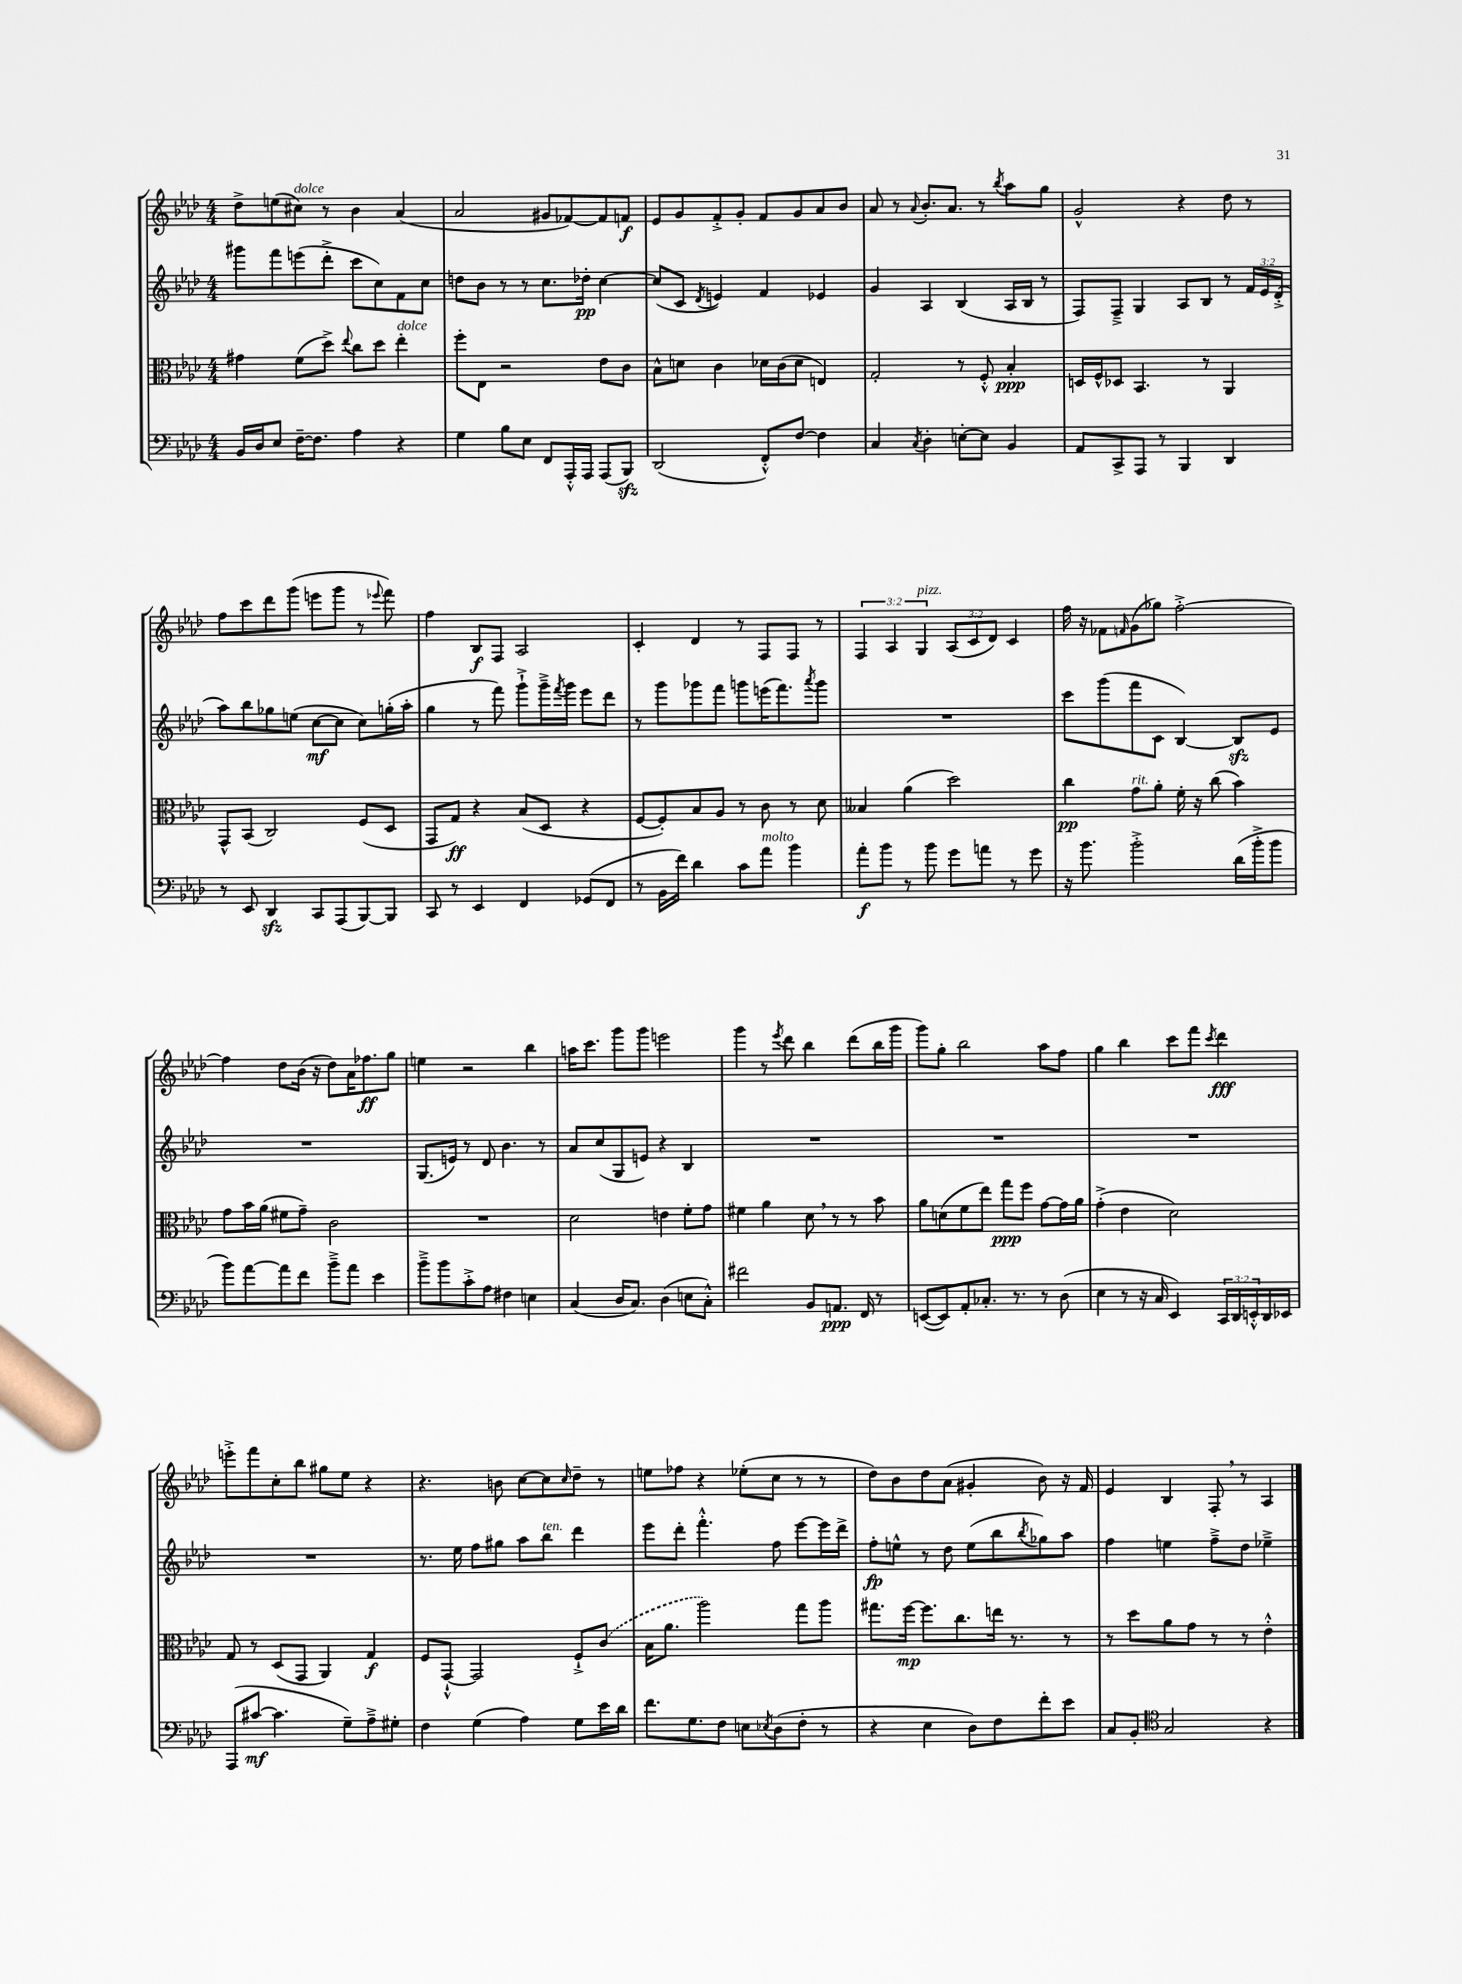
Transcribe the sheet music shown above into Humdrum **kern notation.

**kern	**dynam	**kern	**dynam	**kern	**dynam	**kern	**dynam
*part4	*part4	*part3	*part3	*part2	*part2	*part1	*part1
*staff4	*staff4	*staff3	*staff3	*staff2	*staff2	*staff1	*staff1
*clefF4	*	*clefC3	*	*clefG2	*	*clefG2	*
*k[b-e-a-d-]	*	*k[b-e-a-d-]	*	*k[b-e-a-d-]	*	*k[b-e-a-d-]	*
*M4/4	*	*M4/4	*	*M4/4	*	*M4/4	*
=91	=91	=91	=91	=91	=91	=91	=91
16BB-/LL	.	4g#X\	.	8ggg#X\L	.	8dd-^\L	.
16D-/J	.	.	.	.	.	.	.
8E-/J	.	.	.	8fff\	.	(8een\	.
!	!	!	!	!	!	!LO:TX:a:i:t=dolce	!
[16F~\KL	.	(8f\L	.	(8eeen\	.	8cc#X\J)	.
8.F\J]	.	.	.	.	.	.	.
.	.	8dd-^\J)	.	8ddd-'^\J	.	8r	.
.	.	8qqee-/	.	.	.	.	.
4A-\	.	8cc\L	.	8ccc\L	.	4b-\	.
.	.	8dd-\J	.	8cc\)	.	.	.
!	!	!LO:TX:a:i:t=dolce	!	!	!	!	!
4r	.	4ee-'\	.	8f\	.	(4a-/	.
.	.	.	.	8cc\J	.	.	.
=92	=92	=92	=92	=92	=92	=92	=92
4G\	.	8ff'\L	.	8ddn\L	.	2a-/	.
.	.	8E-\J	.	8b-\J	.	.	.
8B-\L	.	2r	.	8r	.	.	.
8E-\J	.	.	.	8r	.	.	.
8FF/L	.	.	.	8.cc\L	.	8g#X/L	.
16AAA-'^^/L	.	.	.	.	.	[8f-X/)	.
16AAA-/JJ	.	.	.	16dd-X'\Jk	pp	.	.
(8AAA-/L	.	8e-\L	.	[4cc\	.	8f-/]	.
8BBB-zz/J)	.	8c\J	.	.	.	8fn/J	f
=93	=93	=93	=93	=93	=93	=93	=93
(2DD-/	.	8B-^^\L	.	(8cc/L]	.	8e-/L	.
.	.	8dn\J	.	8c/J	.	8g/	.
.	.	.	.	8qd-/	.	.	.
.	.	4c\	.	4en/)	.	8f'^/	.
.	.	.	.	.	.	8g'/J	.
8FF'^^/L)	.	16d-X\LL	.	4f/	.	8f/L	.
.	.	(16c\J	.	.	.	.	.
[8F/J	.	8d-\J	.	.	.	8g/	.
4F\]	.	4En/)	.	4e-X/	.	8a-/	.
.	.	.	.	.	.	8b-/J	.
=94	=94	=94	=94	=94	=94	=94	=94
4C/	.	2G'/	.	4g/	.	8a-/	.
.	.	.	.	.	.	8r	.
8qC/	.	.	.	.	.	8qqa-/	.
4D-'\	.	.	.	4A-/	.	8.b-'/L	.
.	.	.	.	.	.	8.a-/J	.
[8En'\L	.	8r	.	(4B-/	.	.	.
8E\J]	.	8F'^^/	.	.	.	8r	.
.	.	.	.	.	.	8qbb-/	.
4BB-/	.	4B-'/	ppp	16A-/LL	.	8aa-\L	.
.	.	.	.	16B-/JJ	.	.	.
.	.	.	.	8r	.	8gg\J	.
=95	=95	=95	=95	=95	=95	=95	=95
8AA-/L	.	16Dn/LL	.	8F/L)	.	2g^^/	.
.	.	16F^^/J	.	.	.	.	.
8CC^/	.	8D-X/J	.	8F~^/J	.	.	.
8AAA-/J	.	4.BB-/	.	4G/	.	.	.
8r	.	.	.	.	.	.	.
4BBB-/	.	.	.	8A-/L	.	4r	.
.	.	8r	.	8B-/J	.	.	.
4DD-/	.	4AA-/	.	8r	.	8dd-\	.
.	.	.	.	24f/LL	.	8r	.
.	.	.	.	24e-/	.	.	.
.	.	.	.	(24d-'^/JJ	.	.	.
!!LO:LB:g=z
=96	=96	=96	=96	=96	=96	=96	=96
8r	.	8GG^^/L	.	8aa-\L)	.	8ff\L	.
8EE-/	.	(8BB-/J	.	8bb-\	.	8ccc\	.
4DD-zz/	.	2C/)	.	8gg-X\	.	8ddd-\	.
.	.	.	.	(8een\J	.	(8ggg\J	.
8CC/L	.	.	.	[8cc\L	mf	8eeen\L	.
(8AAA-/	.	.	.	8cc\J]	.	8ggg\J	.
[8BBB-/)	.	(8F/L	.	8cc\L)	.	8r	.
.	.	.	.	.	.	8qqeee-X/	.
8BBB-/J]	.	8D-/J	.	(16ggn'\L	.	8fff\)	.
.	.	.	.	16aa-'\JJ	.	.	.
=97	=97	=97	=97	=97	=97	=97	=97
8CC/	.	8GG/L	.	4gg\	.	4ff\	.
8r	.	8G/J)	ff	.	.	.	.
4EE-/	.	4r	.	8r	.	8B-/L	f
.	.	.	.	8fff\)	.	8F/J	.
4FF/	.	(8B-/L	.	8ggg`^\L	.	2A-/	.
.	.	8D-/J	.	16ggg~^\L	.	.	.
.	.	.	.	8qfff/	.	.	.
.	.	.	.	16ggg\JJ	.	.	.
(8GG-X/L	.	4r	.	8eee-\L	.	.	.
8FF/J	.	.	.	8ddd-\J	.	.	.
=98	=98	=98	=98	=98	=98	=98	=98
8r	.	[8F/L	.	8r	.	4c'/	.
16BB-\LL	.	8F'/])	.	8ggg\L	.	.	.
16f\JJ)	.	.	.	.	.	.	.
4d-\	.	8B-/	.	8ggg-X\	.	4d-/	.
.	.	8A-/J	.	8fff\J	.	.	.
8c\L	.	8r	.	8gggn\L	.	8r	.
!LO:TX:a:i:t=molto	!	!	!	!	!	!	!
8a-\J	.	8c\	.	(16eeen\K	.	8F/L	.
.	.	.	.	8.fff\)	.	.	.
4b-\	.	8r	.	.	.	8F/J	.
.	.	.	.	8qaaa-/	.	.	.
.	.	8d-\	.	8ggg\J	.	8r	.
=99	=99	=99	=99	=99	=99	=99	=99
8a-'\L	f	4B--X/	.	1r	.	6F/	.
8b-\J	.	.	.	.	.	.	.
.	.	.	.	.	.	6A-/	.
8r	.	(4a-\	.	.	.	.	.
!	!	!	!	!	!	!LO:TX:a:i:t=pizz.	!
.	.	.	.	.	.	6G/	.
8b-\	.	.	.	.	.	.	.
8g\L	.	2dd-\)	.	.	.	(12A-/L	.
.	.	.	.	.	.	12c/	.
8an\J	.	.	.	.	.	.	.
.	.	.	.	.	.	12d-/J)	.
8r	.	.	.	.	.	4c/	.
8g\	.	.	.	.	.	.	.
=100	=100	=100	=100	=100	=100	=100	=100
16r	.	4cc\	pp	8ccc\L	.	16ff\	.
8.b-\	.	.	.	.	.	16r	.
.	.	.	.	(8ggg\	.	8f-X\L	.
.	.	.	.	.	.	16qqfn/	.
!	!	!LO:TX:a:i:t=rit.	!	!	!	!	!
2b-'^\	.	8g\L	.	8fff\	.	(8g\	.
.	.	8a-'\J	.	8c\J	.	8gg-X\J)	.
.	.	16f'\	.	[4B-/)	.	[2ff'^\	.
.	.	16r	.	.	.	.	.
.	.	(8cc\	.	.	.	.	.
(16d-\LL	.	4b-\)	.	8B-zz/L]	.	.	.
16b-'^\J	.	.	.	.	.	.	.
8b-\J	.	.	.	8e-/J	.	.	.
!!LO:LB:g=z
=101	=101	=101	=101	=101	=101	=101	=101
8b-\L)	.	8g\L	.	1r	.	4ff\]	.
[8a-\	.	16b-\L	.	.	.	.	.
.	.	(16a-\JJ	.	.	.	.	.
8a-\]	.	8f#X\L	.	.	.	8dd-\L	.
8f\J	.	8g~\J)	.	.	.	(16b-\Jk	.
.	.	.	.	.	.	16r	.
8b-~^\L	.	2c\	.	.	.	8dd-\L)	.
8a-\J	.	.	.	.	.	16a-\K	.
.	.	.	.	.	.	8.ff-X\	ff
4e-\	.	.	.	.	.	.	.
.	.	.	.	.	.	8gg\J	.
=102	=102	=102	=102	=102	=102	=102	=102
8b-~^\L	.	1r	.	(8.G/L	.	4een\	.
8b-\	.	.	.	.	.	.	.
.	.	.	.	16en/Jk)	.	.	.
8c'^\	.	.	.	8r	.	2r	.
8A-\J	.	.	.	8d-/	.	.	.
4F#X\	.	.	.	4.b-\	.	.	.
4En\	.	.	.	.	.	4bb-\	.
.	.	.	.	8r	.	.	.
=103	=103	=103	=103	=103	=103	=103	=103
(4C/	.	2d-\	.	8a-/L	.	16aan\KL	.
.	.	.	.	.	.	8.ccc\J	.
.	.	.	.	(8cc/	.	.	.
16D-/KL	.	.	.	8G/	.	8ggg\L	.
8.C/J)	.	.	.	.	.	.	.
.	.	.	.	8en/J)	.	8ggg\J	.
(4D-\	.	4en\	.	4r	.	2eeen\	.
8En\L	.	8f'\L	.	4B-/	.	.	.
8C'^^\J)	.	8g\J	.	.	.	.	.
=104	=104	=104	=104	=104	=104	=104	=104
2f#X\	.	4f#X\	.	1r	.	4ggg\	.
.	.	4a-\	.	.	.	8r	.
.	.	.	.	.	.	8qeee-/	.
.	.	.	.	.	.	8ddd-\	.
8BB-/L	.	8d-,\	.	.	.	4bb-\	.
8.AAn/J	ppp	8r	.	.	.	.	.
.	.	8r	.	.	.	(8ddd-\L	.
16FF/	.	.	.	.	.	.	.
8r	.	8b-\	.	.	.	16bb-\L	.
.	.	.	.	.	.	16ggg\JJ	.
=105	=105	=105	=105	=105	=105	=105	=105
([8EEn/L	.	8a-\L	.	1r	.	8ggg\L)	.
8EE/])	.	(8dn\	.	.	.	8gg'\J	.
8AA-'/	.	8f\	.	.	.	2bb-\	.
8.C-X'/J	.	8ee-\J)	.	.	.	.	.
.	.	8gg\L	ppp	.	.	.	.
8.r	.	.	.	.	.	.	.
.	.	8ff\J	.	.	.	.	.
8r	.	[8g\L	.	.	.	8aa-\L	.
(8D-\	.	16g\L]	.	.	.	8ff\J	.
.	.	16a-\JJ	.	.	.	.	.
=106	=106	=106	=106	=106	=106	=106	=106
4E-\	.	(4g'^\	.	1r	.	4gg\	.
8r	.	4e-\	.	.	.	4bb-\	.
16r	.	.	.	.	.	.	.
16C/	.	.	.	.	.	.	.
4EE-/)	.	2d-\)	.	.	.	8ccc\L	.
.	.	.	.	.	.	8fff\J	.
.	.	.	.	.	.	8qccc/	.
24CC/LL	.	.	.	.	.	4ddd-\	fff
24DD-/	.	.	.	.	.	.	.
24EEn'^^/	.	.	.	.	.	.	.
16DD-/	.	.	.	.	.	.	.
16EE-X/JJ	.	.	.	.	.	.	.
!!LO:LB:g=z
=107	=107	=107	=107	=107	=107	=107	=107
(8AAA-/L	.	8G/	.	1r	.	8eeen'^\L	.
[8c#X/J	mf	8r	.	.	.	8fff\	.
4.c#\]	.	(8D-/L	.	.	.	8cc'\	.
.	.	8GG/J	.	.	.	8bb-\J	.
.	.	4AA-/)	.	.	.	8gg#X\L	.
8G~\L)	.	.	.	.	.	8ee-\J	.
8A-~^\	.	4G/	f	.	.	4r	.
8G#X'\J	.	.	.	.	.	.	.
=108	=108	=108	=108	=108	=108	=108	=108
4F\	.	8F/L	.	8.r	.	4.r	.
.	.	[8GG`^^/J	.	.	.	.	.
.	.	.	.	16ee-\	.	.	.
(4G\	.	2GG/]	.	8ff\L	.	.	.
.	.	.	.	8gg#X\J	.	8bn\	.
4A-\)	.	.	.	8aa-\L	.	[8cc\L	.
!	!	!	!	!LO:TX:a:i:t=ten.	!	!	!
.	.	.	.	8bb-\J	.	8cc\]	.
.	.	.	.	.	.	16qqcc/	.
8G\L	.	8F`^/L	.	4ddd-\	.	8dd-~\J	.
16e-\L	.	(8c/J	.	.	.	8r	.
16d-\JJ	.	.	.	.	.	.	.
=109	=109	=109	=109	=109	=109	=109	=109
8.f\L	.	16B-\KL	.	8eee-\L	.	8een\L	.
.	.	8.a-\J	.	.	.	.	.
.	.	.	.	8ddd-'\J	.	8ff-X\J	.
8.G\	.	.	.	.	.	.	.
.	.	2aa-\)	.	4.fff'^^\	.	4r	.
8F\J	.	.	.	.	.	.	.
8En\L	.	.	.	.	.	(8ee-X'\L	.
8qE-X/	.	.	.	.	.	.	.
(8D-\	.	.	.	8ff\	.	8cc\J	.
8F'\J	.	8gg\L	.	[8eee-\L	.	8r	.
8r	.	8aa-\J	.	16eee-\L]	.	8r	.
.	.	.	.	16ddd-^\JJ	.	.	.
=110	=110	=110	=110	=110	=110	=110	=110
4r	.	8.gg#X\L	.	8ff'\L	fp	8dd-\L)	.
.	.	.	.	8een^^\J	.	8b-\	.
.	.	[16ff\Jk	mp	.	.	.	.
4E-\	.	8.ff\L]	.	8r	.	8dd-\	.
.	.	.	.	8dd-\	.	(8a-\J	.
.	.	8.cc\	.	.	.	.	.
8D-\L)	.	.	.	(8ee\L	.	4g#X'/	.
8F\	.	16een\Jk	.	8bb-\	.	.	.
.	.	8.r	.	.	.	.	.
.	.	.	.	8qbb-/	.	.	.
8f'\	.	.	.	8gg-X\)	.	8b-\)	.
8e-\J	.	8r	.	8aa-\J	.	16r	.
.	.	.	.	.	.	16f/	.
=111	=111	=111	=111	=111	=111	=111	=111
8C/L	.	8r	.	4ff\	.	4e-/	.
8BB-'/J	.	8dd-\L	.	.	.	.	.
*clefC4	*	*	*	*	*	*	*
2G/	.	8a-\	.	4een\	.	4B-/	.
.	.	8g\J	.	.	.	.	.
.	.	8r	.	8ff~^\L	.	8F',/	.
.	.	8r	.	8dd-\J	.	8r	.
4r	.	4e-'^^\	.	4ee-X~^\	.	4A-/	.
==	==	==	==	==	==	==	==
*-	*-	*-	*-	*-	*-	*-	*-
